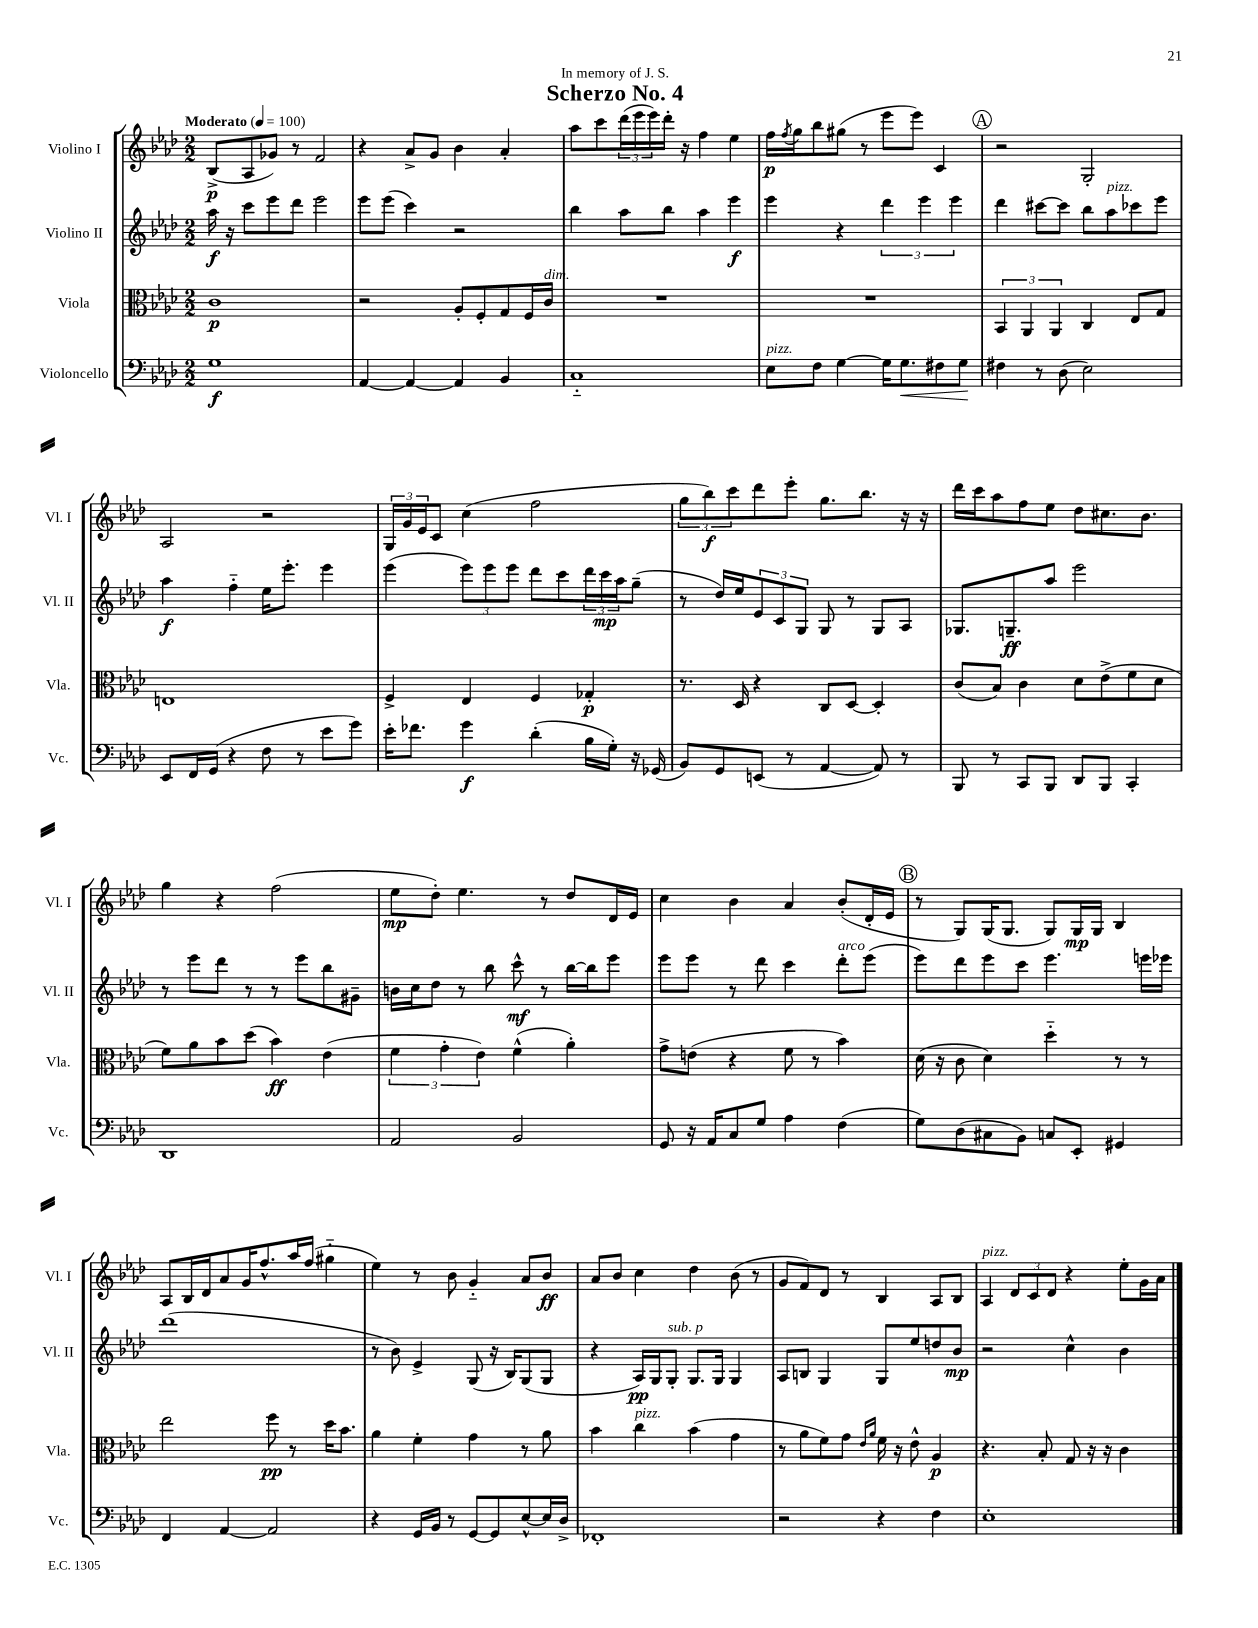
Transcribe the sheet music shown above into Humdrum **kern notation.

**kern	**dynam	**kern	**dynam	**kern	**dynam	**kern	**dynam
*part4	*part4	*part3	*part3	*part2	*part2	*part1	*part1
*staff4	*staff4	*staff3	*staff3	*staff2	*staff2	*staff1	*staff1
*I"Violoncello	*	*I"Viola	*	*I"Violino II	*	*I"Violino I	*
*I'Vc.	*	*I'Vla.	*	*I'Vl. II	*	*I'Vl. I	*
*clefF4	*	*clefC3	*	*clefG2	*	*clefG2	*
*k[b-e-a-d-]	*	*k[b-e-a-d-]	*	*k[b-e-a-d-]	*	*k[b-e-a-d-]	*
*M2/2	*	*M2/2	*	*M2/2	*	*M2/2	*
*MM100	*	*MM100	*	*MM100	*	*MM100	*
=1	=1	=1	=1	=1	=1	=1	=1
!	!	!	!	!	!	!LO:TX:a:B:t=Moderato	!
1G	f	1c	p	16aa-\	f	(8B-^/L	p
.	.	.	.	16r	.	.	.
.	.	.	.	8ccc\L	.	8A-/	.
.	.	.	.	8eee-\	.	8g-X/J)	.
.	.	.	.	8ddd-\J	.	8r	.
.	.	.	.	2eee-\	.	2f/	.
=2	=2	=2	=2	=2	=2	=2	=2
[4AA-/	.	2r	.	8eee-\L	.	4r	.
.	.	.	.	(8eee-\J	.	.	.
4AA-/_	.	.	.	4ccc\)	.	8a-^/L	.
.	.	.	.	.	.	8g/J	.
4AA-/]	.	8A-'/L	.	2r	.	4b-\	.
.	.	8F'/	.	.	.	.	.
4BB-/	.	8G/	.	.	.	4a-'/	.
.	.	16F/L	.	.	.	.	.
!	!	!LO:TX:a:i:t=dim.	!	!	!	!	!
.	.	16c/JJ	.	.	.	.	.
=3	=3	=3	=3	=3	=3	=3	=3
1C	.	1r	.	4bb-\	.	8aa-\L	.
.	.	.	.	.	.	8ccc\	.
.	.	.	.	8aa-\L	.	(24ddd-\L	.
.	.	.	.	.	.	24eee-\	.
.	.	.	.	.	.	24eee-\)	.
.	.	.	.	8bb-\J	.	16ddd-'\JJ	.
.	.	.	.	.	.	16r	.
.	.	.	.	4aa-\	.	4ff\	.
.	.	.	.	4eee-\	f	4ee-\	.
=4	=4	=4	=4	=4	=4	=4	=4
!LO:TX:a:i:t=pizz.	!	!	!	!	!	!	!
8E-\L	.	1r	.	4eee-\	.	16ff\LL	p
.	.	.	.	.	.	8qff/	.
.	.	.	.	.	.	16gg\J	.
8F\J	.	.	.	.	.	8bb-\	.
[4G\	.	.	.	4r	.	(8gg#X\J	.
.	.	.	.	.	.	8r	.
16G\KL]	.	.	.	6ddd-\	.	8eee-\L	.
!	!LO:HP:b	!	!	!	!	!	!
8.G\	<	.	.	.	.	.	.
.	.	.	.	.	.	8eee-\J)	.
.	.	.	.	6eee-\	.	.	.
8F#X\	.	.	.	.	.	4c/	.
.	.	.	.	6eee-\	.	.	.
8G\J	.	.	.	.	.	.	.
.	[	.	.	.	.	.	.
!!LO:REH:place=s1:t=A
=5	=5	=5	=5	=5	=5	=5	=5
4F#X\	.	6BB-/	.	4ddd-\	.	2r	.
.	.	6AA-/	.	.	.	.	.
8r	.	.	.	[8ccc#X\L	.	.	.
.	.	6AA-/	.	.	.	.	.
(8D-\	.	.	.	8ccc#\J]	.	.	.
2E-\)	.	4C/	.	8bb-\L	.	2G'/	.
!	!	!	!	!LO:TX:a:i:t=pizz.	!	!	!
.	.	.	.	8aa-\	.	.	.
.	.	8E-/L	.	8ccc-X\	.	.	.
.	.	8G/J	.	8eee-\J	.	.	.
!!LO:LB:g=z
=6	=6	=6	=6	=6	=6	=6	=6
8EE-/L	.	1En	.	4aa-\	f	2A-/	.
16FF/L	.	.	.	.	.	.	.
(16GG/JJ	.	.	.	.	.	.	.
4r	.	.	.	4ff\	.	.	.
8F\	.	.	.	16ee-\KL	.	2r	.
.	.	.	.	8.eee-'\J	.	.	.
8r	.	.	.	.	.	.	.
8e-\L	.	.	.	4eee-\	.	.	.
8g\J)	.	.	.	.	.	.	.
=7	=7	=7	=7	=7	=7	=7	=7
16e-'\KL	.	4F^/	.	(4eee-\	.	24G/LL	.
.	.	.	.	.	.	24g/	.
8.f-X\J	.	.	.	.	.	.	.
.	.	.	.	.	.	24e-/J	.
.	.	.	.	.	.	8c/J	.
4g\	f	4E-/	.	12eee-\L)	.	(4cc\	.
.	.	.	.	12eee-\	.	.	.
.	.	.	.	12eee-\J	.	.	.
(4d-'\	.	4F/	.	8ddd-\L	.	2ff\	.
.	.	.	.	8ccc\	.	.	.
16B-\LL	.	4G-X'/	p	24ddd-\L	.	.	.
.	.	.	.	24ccc\	mp	.	.
16G'\JJ)	.	.	.	.	.	.	.
.	.	.	.	24aa-\J	.	.	.
16r	.	.	.	(8gg~\J	.	.	.
(16GG-X/	.	.	.	.	.	.	.
=8	=8	=8	=8	=8	=8	=8	=8
8BB-/L)	.	8.r	.	8r	.	12gg\L	.
.	.	.	.	.	.	12bb-\)	f
8GG/	.	.	.	16dd-/LL)	.	.	.
.	.	.	.	.	.	12ccc\	.
.	.	16D-/	.	16ee-/J	.	.	.
(8EEn/J	.	4r	.	12e-/	.	8ddd-\	.
.	.	.	.	12c/	.	.	.
8r	.	.	.	.	.	8eee-'\J	.
.	.	.	.	12G/J	.	.	.
[4AA-/	.	8C/L	.	8G/	.	8.gg\L	.
.	.	[8D-/J	.	8r	.	.	.
.	.	.	.	.	.	8.bb-\J	.
8AA-/])	.	4D-'/]	.	8G/L	.	.	.
8r	.	.	.	8A-/J	.	16r	.
.	.	.	.	.	.	16r	.
=9	=9	=9	=9	=9	=9	=9	=9
8BBB-/	.	(8c/L	.	8.G-X/L	.	16ddd-\LL	.
.	.	.	.	.	.	16ccc\J	.
8r	.	8B-/J)	.	.	.	8aa-\	.
.	.	.	.	8.Gn~/	ff	.	.
8CC/L	.	4c\	.	.	.	8ff\	.
8BBB-/J	.	.	.	8aa-/J	.	8ee-\J	.
8DD-/L	.	8d-\L	.	2eee-\	.	8dd-\L	.
8BBB-/J	.	(8e-^\	.	.	.	8.cc#X\	.
4CC'/	.	8f\	.	.	.	.	.
.	.	.	.	.	.	8.b-\J	.
.	.	8d-\J	.	.	.	.	.
!!LO:LB:g=z
=10	=10	=10	=10	=10	=10	=10	=10
1DD-	.	8f\L)	.	8r	.	4gg\	.
.	.	8a-\	.	8eee-\L	.	.	.
.	.	8b-\	.	8ddd-\J	.	4r	.
.	.	(8dd-\J	.	8r	.	.	.
.	.	4b-\)	ff	8r	.	(2ff\	.
.	.	.	.	8eee-\L	.	.	.
.	.	(4e-\	.	8bb-\	.	.	.
.	.	.	.	8g#X~\J	.	.	.
=11	=11	=11	=11	=11	=11	=11	=11
2AA-/	.	6f\	.	16bn\LL	.	8ee-\L	mp
.	.	.	.	16cc\J	.	.	.
.	.	.	.	8dd-\J	.	8dd-'\J)	.
.	.	6g'\	.	.	.	.	.
.	.	.	.	8r	.	4.ee-\	.
.	.	6e-\)	.	.	.	.	.
.	.	.	.	8bb-\	.	.	.
2BB-/	.	(4f^^\	.	8ccc^^\	mf	.	.
.	.	.	.	8r	.	8r	.
.	.	4a-'\)	.	[16bb-\LL	.	8dd-/L	.
.	.	.	.	16bb-\J]	.	.	.
.	.	.	.	8eee-\J	.	16d-/L	.
.	.	.	.	.	.	16e-/JJ	.
=12	=12	=12	=12	=12	=12	=12	=12
8GG/	.	8g^\L	.	8eee-\L	.	4cc\	.
16r	.	(8en\J	.	8eee-\J	.	.	.
16AA-/KL	.	.	.	.	.	.	.
8C/	.	4r	.	8r	.	4b-\	.
8G/J	.	.	.	8ddd-\	.	.	.
4A-\	.	8f\	.	4ccc\	.	4a-/	.
.	.	8r	.	.	.	.	.
!	!	!	!	!LO:TX:a:i:t=arco	!	!	!
(4F\	.	4b-\)	.	8ddd-'\L	.	(8b-'/L	.
.	.	.	.	(8eee-\J	.	16d-'/L	.
.	.	.	.	.	.	16e-/JJ	.
!!LO:REH:place=s1:t=B
=13	=13	=13	=13	=13	=13	=13	=13
8G\L)	.	(16d-\	.	8eee-\L)	.	8r	.
.	.	16r	.	.	.	.	.
(8D-\	.	8c\	.	8ddd-\	.	8G/L)	.
8C#X\	.	4d-\)	.	8eee-\	.	(16G/K	.
.	.	.	.	.	.	8.G/J	.
8BB-\J)	.	.	.	8ccc\J	.	.	.
8Cn/L	.	4dd-\	.	4.eee-\	.	8G/L)	.
8EE-'/J	.	.	.	.	.	16G/L	mp
.	.	.	.	.	.	16G/JJ	.
4GG#X/	.	8r	.	.	.	4B-/	.
.	.	8r	.	16eeen\LL	.	.	.
.	.	.	.	16eee-X\JJ	.	.	.
!!LO:LB:g=z
=14	=14	=14	=14	=14	=14	=14	=14
4FF/	.	2ee-\	.	(1ddd-	.	8A-/L	.
.	.	.	.	.	.	16B-/L	.
.	.	.	.	.	.	16d-/J	.
[4AA-/	.	.	.	.	.	8a-/	.
.	.	.	.	.	.	16g/K	.
.	.	.	.	.	.	8.ff^^/	.
2AA-/]	.	8ff\	pp	.	.	.	.
.	.	8r	.	.	.	16aa-/L	.
.	.	.	.	.	.	(16ff/JJ	.
.	.	16dd-\KL	.	.	.	4gg#X\	.
.	.	8.b-\J	.	.	.	.	.
=15	=15	=15	=15	=15	=15	=15	=15
4r	.	4a-\	.	8r	.	4ee-\)	.
.	.	.	.	8b-\)	.	.	.
16GG/LL	.	4f'\	.	4e-^/	.	8r	.
16BB-/JJ	.	.	.	.	.	.	.
8r	.	.	.	.	.	8b-\	.
[8GG/L	.	4g\	.	(8G/	.	4g/	.
8GG/]	.	.	.	16r	.	.	.
.	.	.	.	16B-/KL)	.	.	.
[8E-^^/	.	8r	.	(8G/	.	8a-/L	.
16E-/L]	.	8a-\	.	8G/J	.	8b-/J	ff
16D-^/JJ	.	.	.	.	.	.	.
=16	=16	=16	=16	=16	=16	=16	=16
1FF-X'	.	4b-\	.	4r	.	8a-/L	.
.	.	.	.	.	.	8b-/J	.
!	!	!LO:TX:a:i:t=pizz.	!	!	!	!	!
.	.	4cc\	.	16A-/LL)	pp	4cc\	.
.	.	.	.	16G/J	.	.	.
!	!	!	!	!LO:TX:a:i:t=sub. p	!	!	!
.	.	.	.	8G'/J	.	.	.
.	.	(4b-\	.	8.G/L	.	4dd-\	.
.	.	.	.	16G/Jk	.	.	.
.	.	4g\	.	4G/	.	(8b-\	.
.	.	.	.	.	.	8r	.
=17	=17	=17	=17	=17	=17	=17	=17
2r	.	8r	.	8A-/L	.	8g/L	.
.	.	8a-\L	.	8Bn/J	.	8f/)	.
.	.	8f\)	.	4G/	.	8d-/J	.
.	.	8g\J	.	.	.	8r	.
.	.	16qqe-/LL	.	.	.	.	.
.	.	16qqa-/JJ	.	.	.	.	.
4r	.	16f\	.	8G/L	.	4B-/	.
.	.	16r	.	.	.	.	.
.	.	8e-^^\	.	8ee-/	.	.	.
4F\	.	4A-/	p	8ddn/	.	8A-/L	.
.	.	.	.	8b-/J	mp	8B-/J	.
=18	=18	=18	=18	=18	=18	=18	=18
!	!	!	!	!	!	!LO:TX:a:i:t=pizz.	!
1E-'	.	4.r	.	2r	.	4A-/	.
.	.	.	.	.	.	12d-/L	.
.	.	.	.	.	.	12c/	.
.	.	8B-'/	.	.	.	.	.
.	.	.	.	.	.	12d-/J	.
.	.	8G/	.	4cc^^\	.	4r	.
.	.	16r	.	.	.	.	.
.	.	16r	.	.	.	.	.
.	.	4c\	.	4b-\	.	8ee-'\L	.
.	.	.	.	.	.	16g\L	.
.	.	.	.	.	.	16a-\JJ	.
==	==	==	==	==	==	==	==
*-	*-	*-	*-	*-	*-	*-	*-
